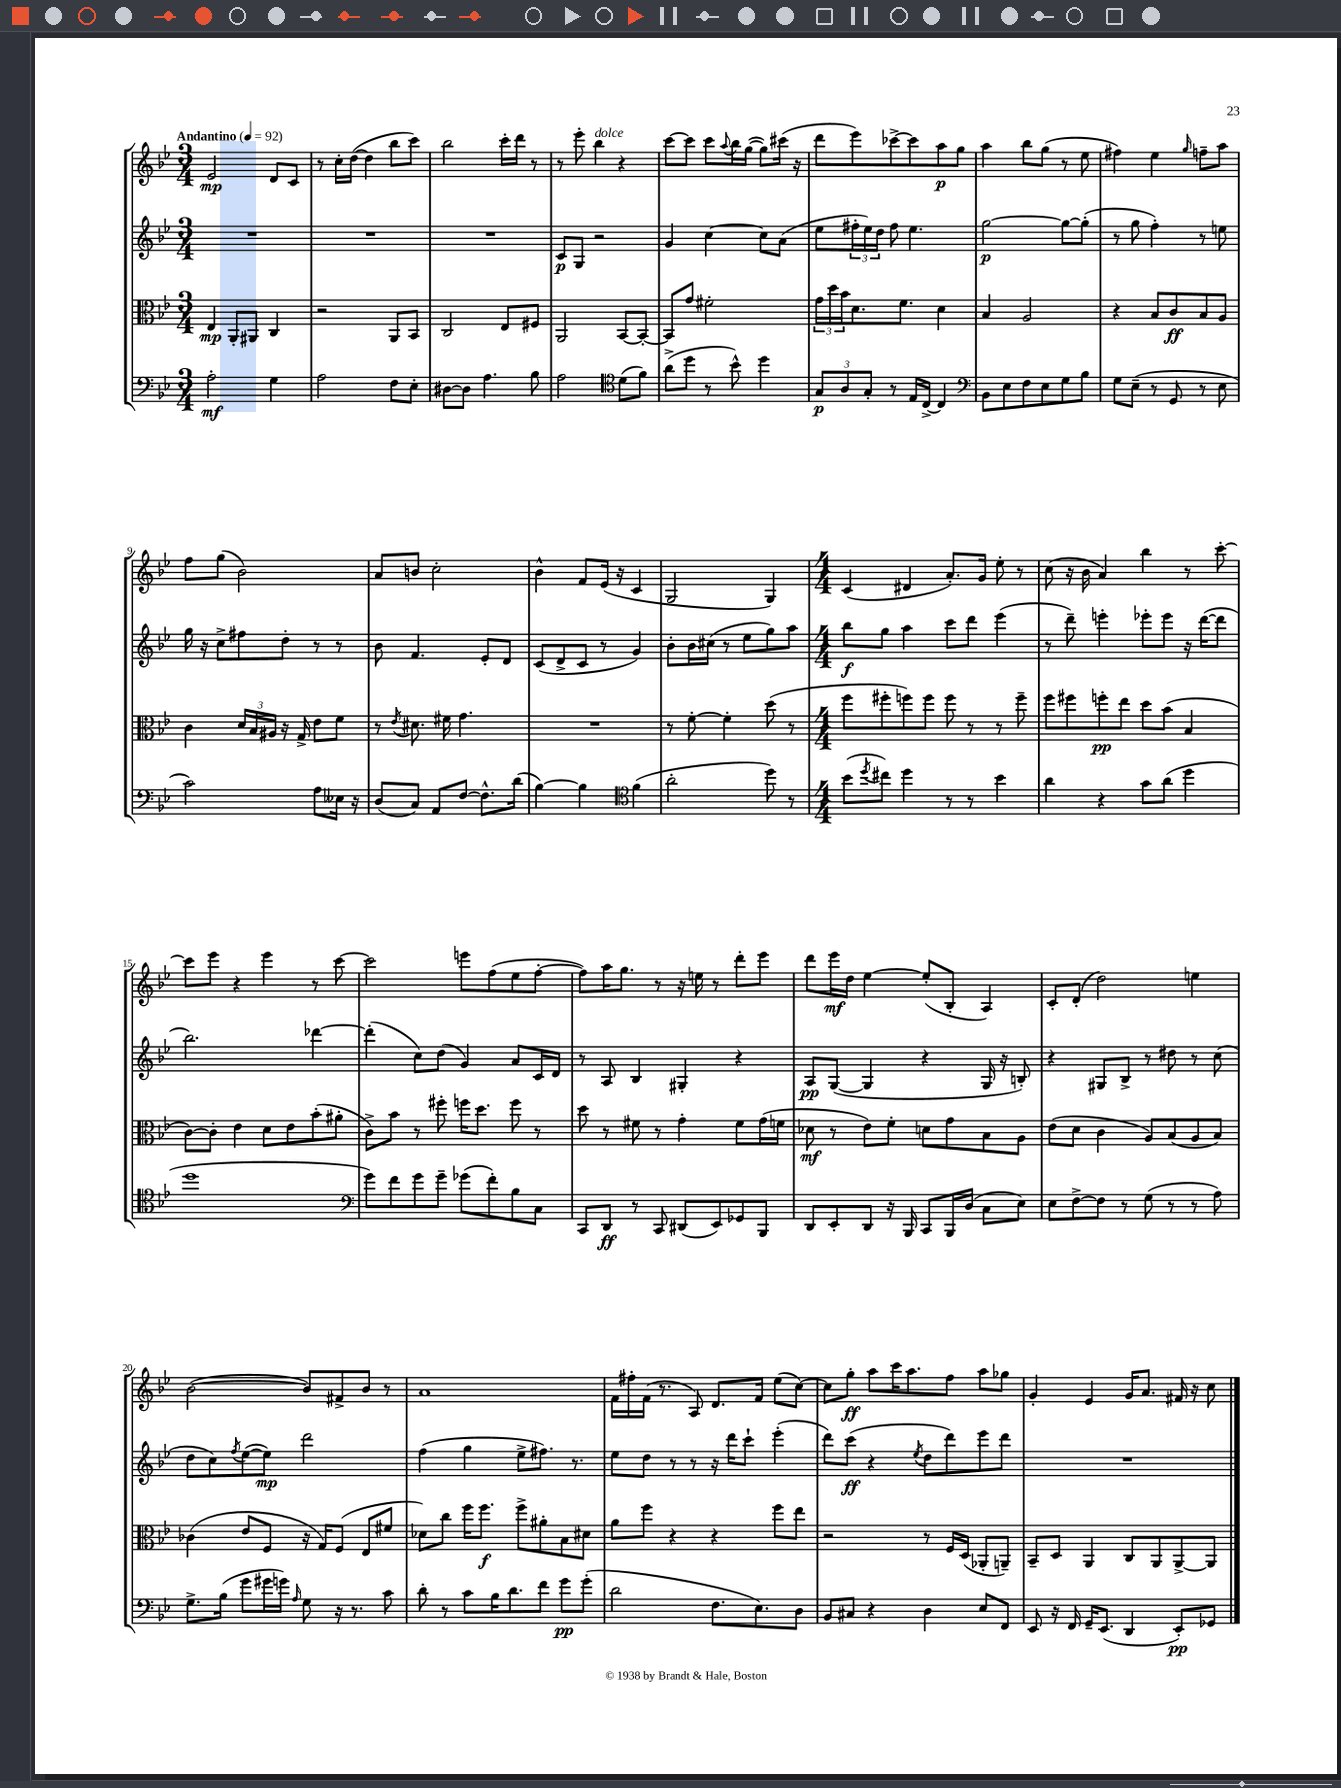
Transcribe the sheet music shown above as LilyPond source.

<<
\new StaffGroup <<
\new Staff = "s0" {
    \clef treble \key bes \major \numericTimeSignature \time 3/4 \tempo "Andantino" 4 = 92
    ees'2\mp d'8 c'8 |
    r8 c''16-. d''16~( d''4 bes''8 c'''8) |
    bes''2 c'''16-. d'''16 r8 |
    r8 ees'''8-. bes''4^\markup { \italic "dolce" } r4 |
    c'''8~ c'''8 c'''8 \appoggiatura { a''8 } bes''16 g''16~( g''8) cis'''16( r16 |
    d'''8 ees'''8) ces'''8~-> ces'''8 a''8\p g''8 |
    a''4 bes''8 g''8( r8 ees''8 |
    fis''4) ees''4 \grace { g''16 } f''8-- a''8 |
    f''8 g''8( bes'2) |
    a'8 b'8 c''2-. |
    bes'4-^ f'8 ees'16( r16 c'4 |
    g2 g4) |
    \numericTimeSignature \time 4/4 c'4( dis'4 a'8.-.) g'16 ees''8-. r8 |
    c''8( r16 bes'16 a'4) bes''4 r8 c'''8~-. |
    c'''8 ees'''8 r4 ees'''4 r8 c'''8~ |
    c'''2 e'''8 f''8( ees''8 f''8~-. |
    f''8) a''16 g''8. r8 r16 e''16 r8 d'''8-. ees'''8 |
    d'''8 ees'''16\mf d''16 ees''4~ ees''8-.( bes8-. a4) |
    c'8-. d'8-.( d''2) e''4 |
    bes'2~( bes'8) fis'8-> bes'8 r8 |
    a'1 |
    f'16 fis''16-. f'16( r8. a8) d'8. f'16 ees''8( c''8~) |
    c''8 g''8-.\ff a''8 c'''16 a''8. f''8 a''8 ges''8 |
    g'4-. ees'4 g'16 a'8. fis'16 r16 c''8 \bar "|." |
}
\new Staff = "s1" {
    \clef treble \key bes \major \numericTimeSignature \time 3/4
    R2. |
    R2. |
    R2. |
    c'8\p g8 r2 |
    g'4 c''4~ c''8 a'8( |
    ees''8 \tuplet 3/2 { fis''16-. ees''16) d''16 } fis''8 ees''4. |
    g''2~\p g''8~ g''8-.( |
    r8 g''8 f''4-.) r8 e''8 |
    g''16 r16 c''8-> fis''8 d''8-. r8 r8 |
    bes'8 f'4. ees'8-. d'8 |
    c'8( d'8-> c'8 r8 g'4) |
    bes'8-. bes'16 cis''16( r8 ees''8 g''8) a''8 |
    \numericTimeSignature \time 4/4 bes''8\f g''8 a''4 c'''8 d'''8 ees'''4( |
    r8 d'''8--) e'''4-. ees'''8-. ees'''8 r16 d'''16~( d'''8 |
    bes''2.) des'''4~ |
    des'''4-.( c''8) d''8( g'4) a'8 c'16 d'16 |
    r8 a8 bes4 gis4-. r4 |
    a8\pp g8~( g4 r4 g16 r16 b8-.) |
    r4 gis8 bes8-> r8 dis''8 r8 c''8( |
    d''8 c''8) \acciaccatura { f''8 } ees''8~( ees''8\mp) d'''2 |
    f''4( g''4 ees''8-> fis''8.) r8. |
    ees''8 d''8 r8 r8 r16 d'''16 c'''8-! ees'''4-.( |
    d'''8) c'''8\ff( r4 \acciaccatura { ees''8 } d''8 d'''8) ees'''8 d'''8 |
    R1 \bar "|." |
}
\new Staff = "s2" {
    \clef alto \key bes \major \numericTimeSignature \time 3/4
    ees4\mp a,8-. ais,8 c4 |
    r2 a,8 bes,8 |
    c2 ees8 fis8 |
    a,2 bes,8~ bes,8~-. |
    bes,8 g'8 fis'2-. |
    \tuplet 3/2 { g'16 d''16 bes'16 } d'8. f'8. d'4 |
    bes4 a2 |
    r4 bes8 c'8\ff bes8 a8 |
    c'4 \tuplet 3/2 { d'16 bes16 ais16 } r16 g16-> ees'8 f'8 |
    r8 \acciaccatura { ees'8 } dis'8. fis'16 g'4. |
    R2. |
    r8 f'8~-. f'4-. d''8( r8 |
    \numericTimeSignature \time 4/4 f''8 fis''8-. f''8) f''8 f''8 r8 r8 f''8-- |
    f''8 fis''8 f''8-.\pp ees''8 d''8 bes'8( bes4 |
    c'8~) c'8-. ees'4 d'8 ees'8 bes'8-.( ais'8-. |
    c'8->) bes'8 r8 fis''8-. f''16 d''8. f''8 r8 |
    d''8 r8 fis'8 r8 g'4-. fis'8 g'16( f'16 |
    des'8\mf r8 ees'8) f'8-. d'8 g'8 bes8 a8 |
    ees'8( d'8 c'4 a8) bes8( a8 bes8) |
    ces'4( ees'8 f8 r16 g16) f8( ees8 fis'8 |
    des'8) c''8 f''16 f''8.\f f''8-> ais'8-. bes8 dis'8 |
    a'8 f''8 r4 r4 f''8 ees''8 |
    r2 r8 f16 d16( aes,8-. a,8--) |
    bes,8-- d8 a,4 c8 a,8 a,8~-> a,8 \bar "|." |
}
\new Staff = "s3" {
    \clef bass \key bes \major \numericTimeSignature \time 3/4
    a2-.\mf g4 |
    a2 f8 ees8-. |
    dis8~ dis8 a4. bes8 |
    a2 \clef tenor d'8( f'8) |
    a'8->( d''8 r8 bes'8-^) d''4 |
    \tuplet 3/2 { g8\p a8 g8-. } r8 ees16 c16~-> c4 |
    \clef bass bes,8 ees8 f8 ees8 g8 bes8 |
    g8 ees8--( r8 g,8 r8 ees8 |
    c'2) a8 eeses16 r16 |
    d8( c8) a,8 f8~ f8.-^ d'16( |
    bes4~) bes4 \clef tenor f'4( |
    a'2-. d''8) r8 |
    \numericTimeSignature \time 4/4 bes'8( \acciaccatura { d''8 } cis''8) d''4 r8 r8 bes'4 |
    a'4 r4 g'8 a'8( d''4 |
    d''1 |
    \clef bass g'8) f'8 g'8 g'8-- ges'8( f'8-.) bes8 c8 |
    c,8 d,8\ff r8 c,8 dis,8( ees,8) ges,8 bes,,8 |
    d,8 ees,8-. d,8 r16 bes,,16 c,8 bes,,16 d16( c8 ees8) |
    ees8 f8~-> f8 r8 g8( r8 r8 a8) |
    g8.-> bes16( g'8 gis'16 g'16) \grace { a16 } g8 r16 r8. c'8 |
    d'8-. r8 c'8 bes16 d'8. f'8 g'8\pp g'8-.( |
    d'2 f8. ees8.) d8 |
    bes,8 cis8 r4 d4 ees8 f,8 |
    ees,8 r16 f,16 g,16-- ees,8.( d,4 ees,8-.\pp) ges,8 \bar "|." |
}
>>
>>
